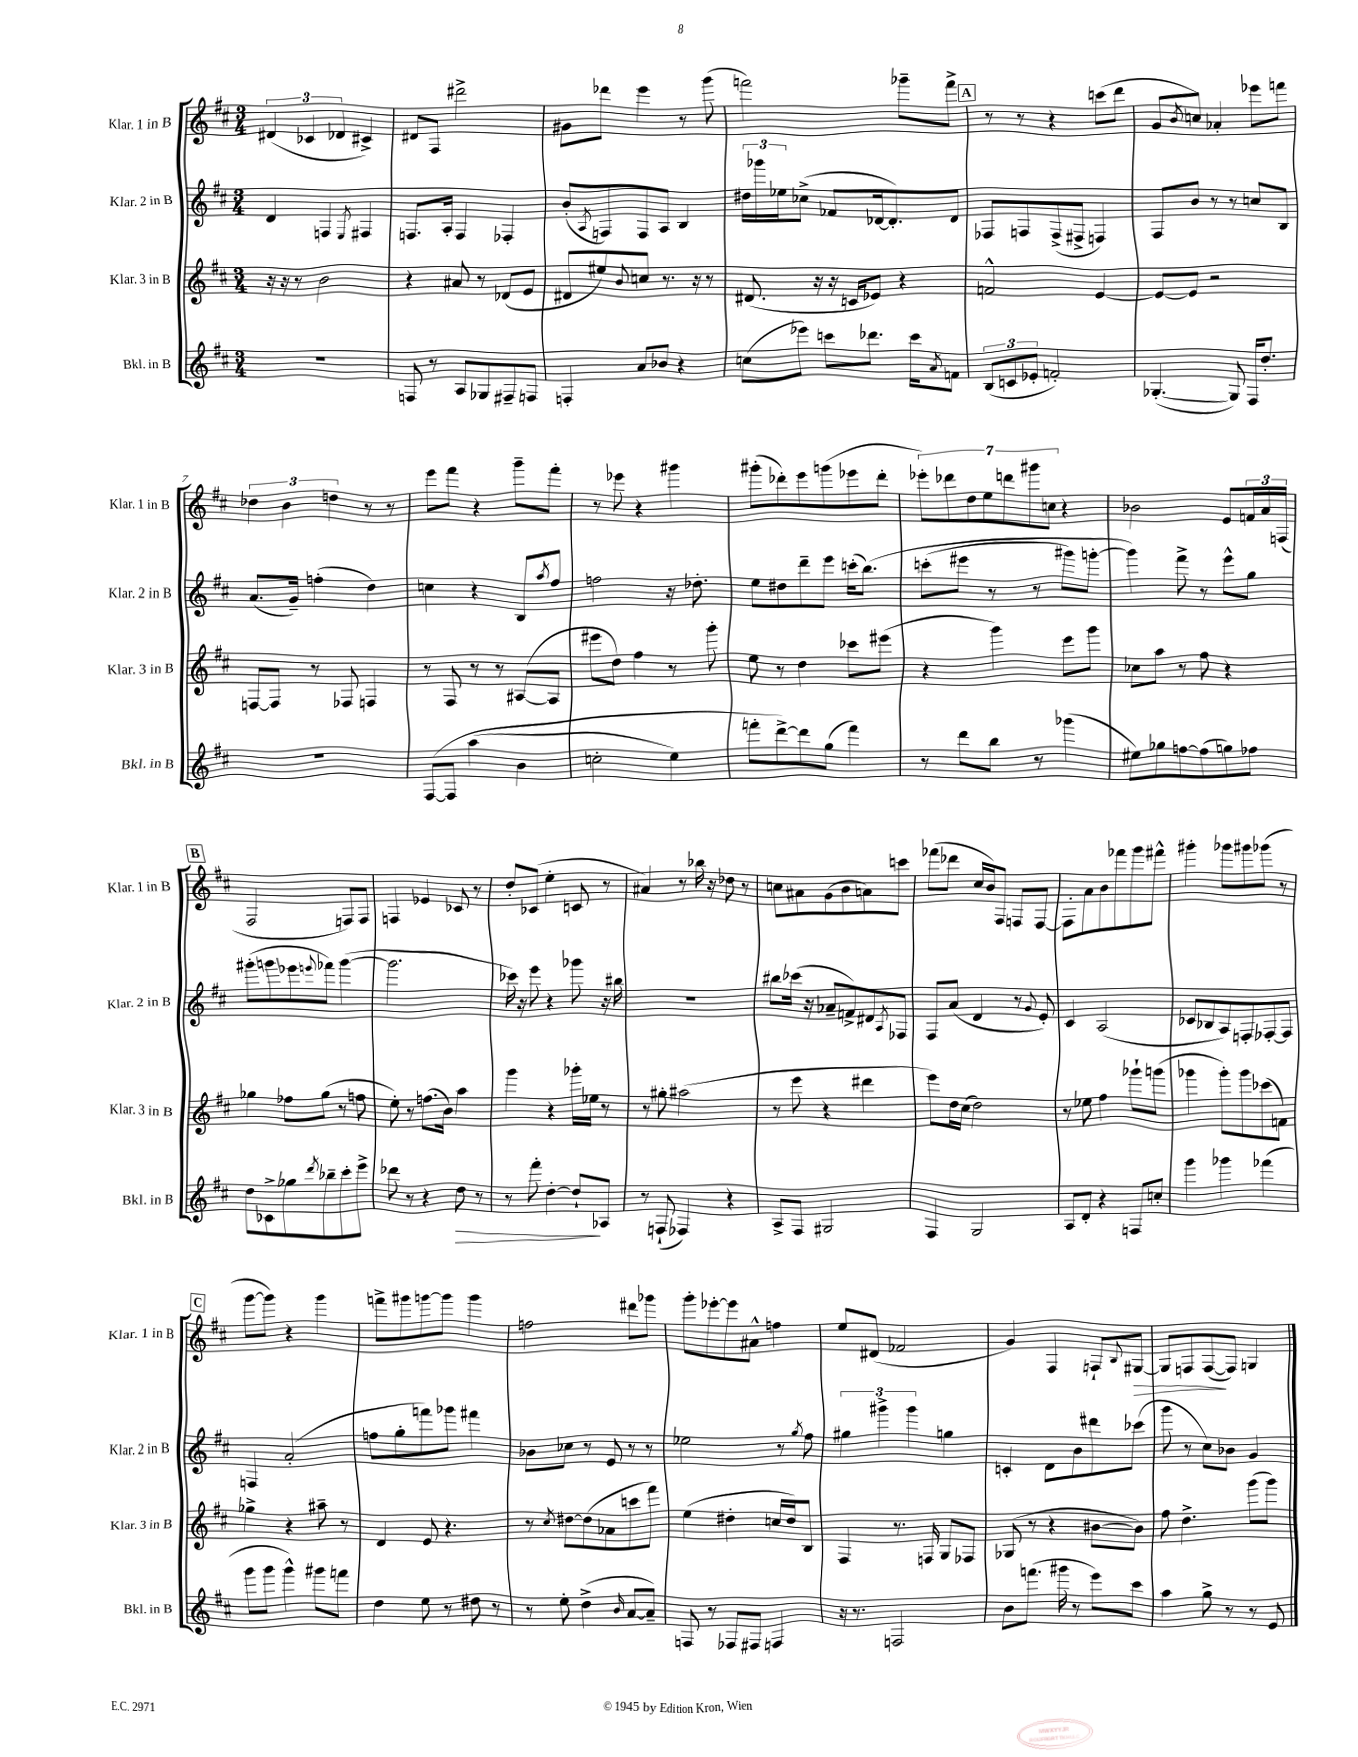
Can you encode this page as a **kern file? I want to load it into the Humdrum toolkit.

**kern	**kern	**kern	**kern
*staff4	*staff3	*staff2	*staff1
*clefG2	*clefG2	*clefG2	*clefG2
*k[f#c#]	*k[f#c#]	*k[f#c#]	*k[f#c#]
*M3/4	*M3/4	*M3/4	*M3/4
2.r	16r	4d	(6d#
.	16r	.	.
.	8r	.	.
.	.	.	6c-
.	2b	4F	.
.	.	.	6d-
.	.	8qE	.
.	.	4F#	4c#^)
=	=	=	=
8F	4r	8.F	8d#
8r	.	.	8F#
.	.	16A'	.
8A	8a#	4F	2ddd#^
8G-	8r	.	.
8F#~	(8d-	4F-'	.
8F	8e	.	.
=	=	=	=
4F'	8d#	(8b'	8g#
.	.	8qA	.
.	8ee#)	8F)	8ddd-
.	8qqb	.	.
8a	8cc	8F	4eee
8b-	8.r	8A	.
4r	.	4B	8r
.	16r	.	.
.	8r	.	(8ggg
=	=	=	=
(8cc	(8.d#	24dd#	2fff)
.	.	24ggg-	.
.	.	24ee-	.
8eee-)	.	(8cc-^	.
.	16r	.	.
8ccc	16r	8f-	.
.	16c	.	.
8.ddd-	8e-)	[16d-	.
.	.	8.d-'])	.
.	4r	.	8ggg-~
16ccc	.	.	.
8qa	.	.	.
8f	.	8d-	8fff^
=	=	=	=
(12B	2f^^	8F-	8r
12c	.	.	.
.	.	8F	8r
12e-'	.	.	.
2f')	.	(8F^	4r
.	.	8F#^	.
.	[4e	4F)	(8ccc
.	.	.	8ddd
=	=	=	=
([4.G-'	8e_	8F#	8g
.	.	.	8qb
.	8e]	8b	8cc)
.	2r	8r	4a-'
8G-])	.	8r	.
16F#	.	8cc	8eee-
8.dd'	.	.	.
.	.	8B	8fff
=	=	=	=
2.r	[8F	(8.a	6dd-
.	8F]	.	.
.	.	.	6b
.	.	16g~)	.
.	8r	(4ff'	.
.	.	.	6dd
.	8F-	.	.
.	4F	4dd)	8r
.	.	.	8r
=	=	=	=
&([8F#	8r	4cc	8eee
8F#]	8F#	.	8fff#
(4aa	8r	4r	4r
.	8r	.	.
4b	([8A#	8B	8ggg~
.	.	8qaa	.
.	8A#]	8ff#	8fff#'
=	=	=	=
2cc'	8eee#	2ff	8r
.	8dd)	.	8eee-
.	4ff#	.	4r
4ee)	8r	16r	4ggg#
.	.	8.dd-'	.
.	8ggg'	.	.
=	=	=	=
8fff'	8ee	8ee	(8ggg#'
[8ddd^&)	8r	8dd#	8ddd-')
8ddd]	4dd	8ddd~	8eee
(8gg	.	8eee	(8ggg
4fff)	8ccc-	(16ccc'	8eee-
.	.	&(8.bb)	.
.	(8eee#	.	8ddd-'
=	=	=	=
8r	4r	(8ccc'	14eee-')
.	.	.	14ddd-
8ddd	.	8eee#	.
.	.	.	14dd
.	.	.	14ee
8bb	4ggg)	8r	.
.	.	.	14ddd
.	.	.	14ggg#
8r	.	8r	.
.	.	.	14cc
(4ggg-	8eee	8ggg#)	4r
.	8ggg	[8ggg'	.
=	=	=	=
8ee#)	8cc-	4ggg]&)	2b-
8gg-	8aa	.	.
[8ff	8r	8fff#^	.
(8ff]	8ff#	8r	.
8gg)	4r	8eee^^	8e
8ff-	.	8gg	24f
.	.	.	24a
.	.	.	(24F
=	=	=	=
8dd	4gg-	(8ggg#'	2F#
8c-^	.	8ggg	.
8gg-	8ff-	8eee-	.
8qddd	.	8qqeee	.
8bb-~	(8gg-	8fff-)	.
8ccc#'	8r	([4ggg	8F)
8eee^	8ff	.	8F
=	=	=	=
8ddd-	8ee')	2.ggg]	4F
8r	8r	.	.
4r	(8.ff	.	4e-
.	16b)	.	.
8dd	4aa	.	8c-
8r	.	.	8r
=	=	=	=
8r	4ggg	16ccc-)	8dd'
.	.	16r	.
8fff#'	.	8eee	(8c-
[4dd'	4r	4r	4ee'
8dd`]	16ggg-'	8ggg-	8c
.	16ee-	.	.
8A-	8r	16r	8r
.	.	16bb#	.
=	=	=	=
8r	8r	2.r	4a#)
(8F`	8gg#'	.	.
4F-)	(2aa#	.	8r
.	.	.	16bb-
.	.	.	16r
4r	.	.	8dd-
.	.	.	8r
=	=	=	=
8A^	8r	8bb#	8cc
8F#	8eee	(16ccc-	8a#
.	.	16r	.
2G#	4r	8a-~	(8g
.	.	8f^)	8b
.	4ddd#	8d#	8a)
.	.	8qA	.
.	.	8F-	8ccc
=	=	=	=
4F#	8eee)	8F#	(8fff-
.	16dd	(8a	8ddd-
.	(16cc#	.	.
2G	2dd)	4d	16cc#
.	.	.	16b)
.	.	.	8F#
.	.	8r	8F
.	.	8qqg	.
.	.	8e')	[8F
=	=	=	=
8A	8r	4c#	8F']
8d'	8ee-	.	8a
4r	4ff#	(2A	8b
.	.	.	8fff-
8F	8ggg-`	.	8ggg
8cc'	(8ggg	.	8fff#^^
=	=	=	=
4ggg	4ggg-	8c-	4ggg#'
.	.	8B-	.
4ggg-	8ggg-')	8A)	8ggg-
.	8ggg-	8F'	8ggg#
(4fff-	(8ccc-	[8F-'	(8ggg-
.	8f)	8F-]	8r
=	=	=	=
8ggg	4gg-^	4F	[8ggg
8ggg	.	.	8ggg])
4ggg^^)	4r	(2a'	4r
8ggg#	8aa#~	.	4ggg
8fff	8r	.	.
=	=	=	=
4dd	4d	8ff	8fff^
.	.	8gg'	8ggg#
8ee	8e	8fff)	[8ggg
8r	4.r	8ggg-	8ggg]
8dd#	.	4fff#	4ggg
8r	.	.	.
=	=	=	=
8r	8r	8b-	2ff
.	8qcc#	.	.
8ee'	[8dd#	8cc-	.
(4dd^	(8dd#]	8r	.
.	8a-	8e	.
16qqb	.	.	.
[8a	8ccc	8r	8ddd#
8a~])	8fff#)	8r	8ggg-
=	=	=	=
8F	(4ee	2ee-	8ggg'
8r	.	.	[8eee-'
8F-	4dd#'	.	8eee-]
8F#	.	.	8a#^^
4F	16cc	8r	4ff
.	16dd#)	.	.
.	.	8qgg	.
.	8B	8ff#	.
=	=	=	=
16r	4F#	6gg#	8ee
8.r	.	.	.
.	.	.	(8d#
.	.	6ggg#^	.
2F	8.r	.	2f-
.	.	6ggg#	.
.	16F	.	.
.	8G	4gg	.
.	8F-	.	.
=	=	=	=
8b	(8G-	4c'	4g)
(8.fff	8r	.	.
.	4r	8d	4F#
16ggg#	.	.	.
8r	.	8b	.
8eee)	[8b#	8ddd#	8F`
.	.	.	8qqB
8ccc#	8b#])	(8ccc-	[8G#
=	=	=	=
4aa	8ff#	8ggg	8G#]
.	4.dd^	8r	8F
8gg^	.	8cc#)	([8F
8r	.	8b-	8F])
8r	(8ggg	4g	4G
8e	8ggg)	.	.
==	==	==	==
*-	*-	*-	*-
